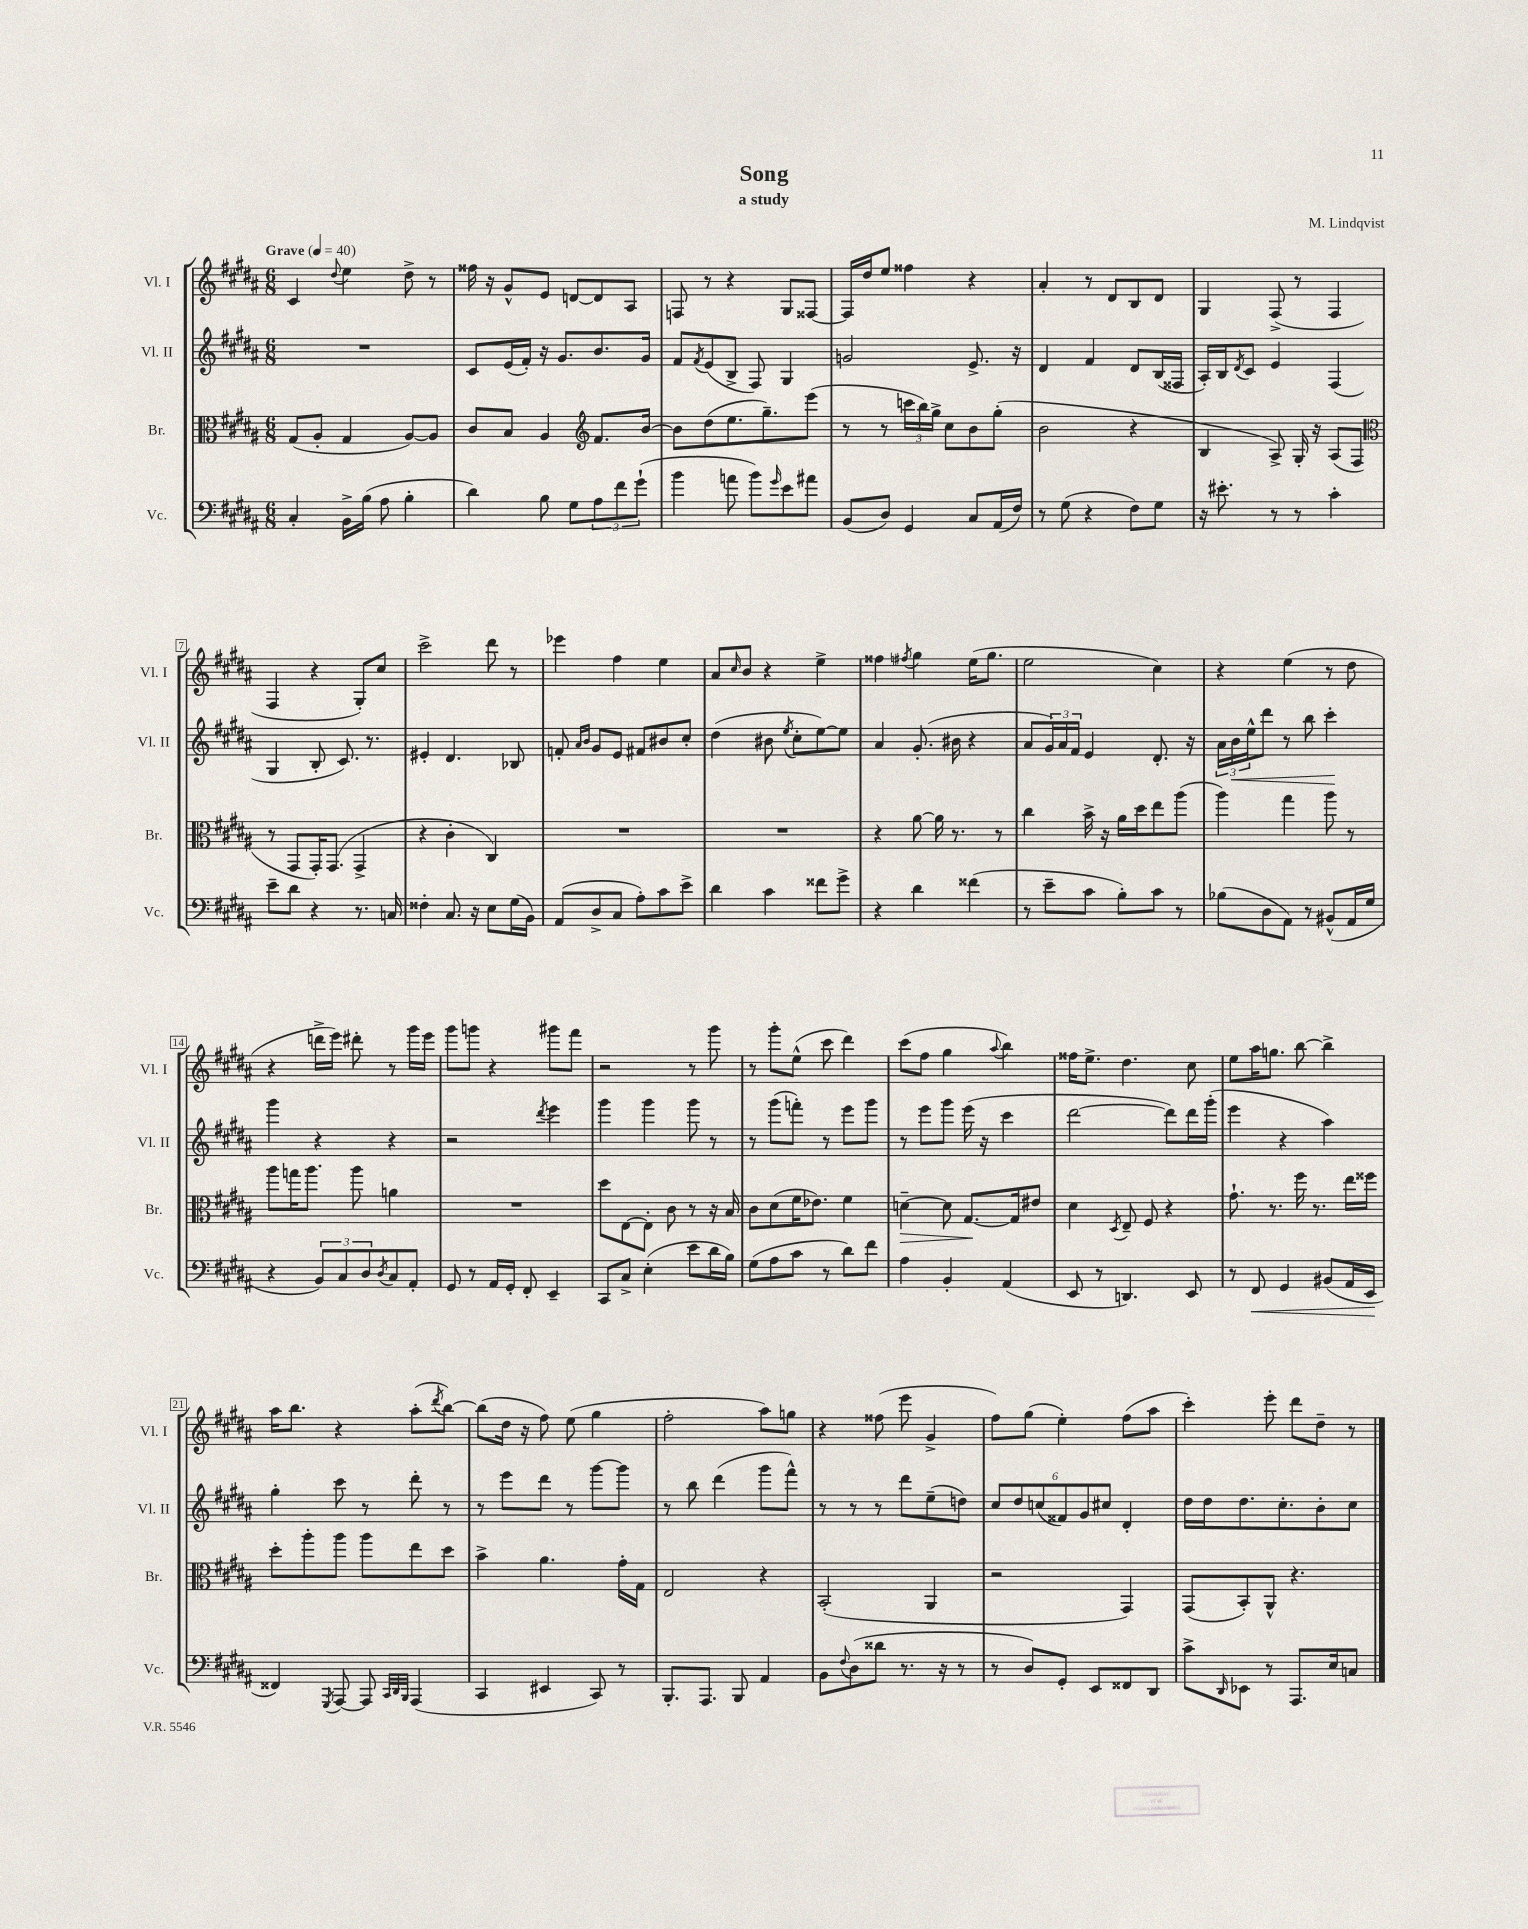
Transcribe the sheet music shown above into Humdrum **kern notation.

**kern	**kern	**kern	**kern
*staff4	*staff3	*staff2	*staff1
*clefF4	*clefC3	*clefG2	*clefG2
*k[f#c#g#d#a#]	*k[f#c#g#d#a#]	*k[f#c#g#d#a#]	*k[f#c#g#d#a#]
*M6/8	*M6/8	*M6/8	*M6/8
*MM40	*MM40	*MM40	*MM40
4C#'	(8G#	2.r	4c#
.	8A#'	.	.
.	.	.	8qqdd#
16BB^	4G#	.	4ee
(16B	.	.	.
8A#	.	.	.
4B'	[8A#)	.	8dd#^
.	8A#]	.	8r
=	=	=	=
4d#)	8c#	8c#	16ff##
.	.	.	16r
.	8B	(16e	8g#^^
.	.	16f#')	.
8B	4A#	16r	8e
.	.	8.g#	.
8G#	.	.	[8d
*	*clefG2	*	*
12A#	8.f#	8.b	8d]
12f#	.	.	.
.	.	.	8A#
(12g#`	.	.	.
.	[16b	16g#	.
=	=	=	=
4b	8b]	8f#	8F
.	.	8qf#	.
.	(8dd#	(8e	8r
8a	8.ee	8B^	4r
8b)	.	8F#)	.
.	8.gg#~)	.	.
16qqg#	.	.	.
8e	.	4G#	8G#
8a#	(8eee	.	[8F##
=	=	=	=
(8BB	8r	2g	16F##]
.	.	.	16dd#
8D#)	8r	.	8ee
4GG#	24ccc	.	4ff##
.	24bb)	.	.
.	24gg#^	.	.
.	8cc#	.	.
8C#	8b	8.e^	4r
(16AA#	(8gg#'	.	.
16F#)	.	16r	.
=	=	=	=
8r	2b	4d#	4a#'
(8G#	.	.	.
4r	.	4f#	8r
.	.	.	8d#
8F#)	4r	8d#	8B
8G#	.	(16B	8d#
.	.	16F##	.
=	=	=	=
16r	4B	16A#')	4G#
8.e#'	.	16B	.
.	.	8qd#	.
.	.	8c#	.
8r	8A#^)	4e	(8F#^
8r	16G#'	.	8r
.	16r	.	.
4c#'	(8A#	(4F#	4F#
.	8F#	.	.
=	=	=	=
*	*clefC3	*	*
8e~	8r	4G#	4F#
8d#	8GG#	.	.
4r	16GG#')	8B'	4r
.	(8.GG#	.	.
.	.	8.c#)	.
8.r	4GG#^	.	8G#')
.	.	8.r	.
.	.	.	8cc#
16C	.	.	.
=	=	=	=
4F##'	4r	4e#'	2ccc#^
8.C#	4c#'	4.d#	.
16r	.	.	.
8E	4C#)	.	8ddd#
(16G#	.	8B-	8r
16BB)	.	.	.
=	=	=	=
(8AA#	2.r	8f'	4eee-
.	.	16qqa#	.
.	.	16qqb	.
8D#^	.	8g#	.
8C#	.	8e	4ff#
8A#')	.	8f#	.
8c#	.	8b#	4ee
8e^	.	8cc#'	.
=	=	=	=
4d#	2.r	(4dd#	8a#
.	.	.	16qqcc#
.	.	.	8b
4c#	.	8b#	4r
.	.	8qee	.
.	.	8cc#'	.
8f##	.	[8ee)	4ee^
8g#^	.	8ee]	.
=	=	=	=
4r	4r	4a#	4ff##
.	.	.	8qff#
4d#	[8a#	(8.g#'	4gg#
.	16a#]	.	.
.	8.r	16b#	.
(4f##	.	4r	(16ee
.	.	.	8.gg#
.	8r	.	.
=	=	=	=
8r	4cc#	8a#	2ee
8e~	.	24g#)	.
.	.	24a#	.
.	.	24f#	.
8c#	16b^	4e	.
.	16r	.	.
8B')	16a#	.	.
.	16dd#	.	.
8c#	8ee	8.d#'	4cc#)
8r	(8aa#	.	.
.	.	16r	.
=	=	=	=
(8B-	4aa#)	24a#	4r
.	.	24b	.
.	.	24ee^^	.
8D#	.	8ddd#	.
8AA#)	4gg#	8r	(4ee
8r	.	8bb	.
(8BB#^^	8aa#	4ccc#'	8r
16AA#	8r	.	8dd#
16G#	.	.	.
=	=	=	=
4r	8aa#	4ggg#	4r
.	16gg	.	.
.	8.aa#	.	.
12BB)	.	4r	16ddd^
.	.	.	16eee)
12C#	.	.	.
.	8aa#	.	8ddd#'
12D#	.	.	.
8qD#	.	.	.
8C#	4a	4r	8r
8AA#'	.	.	16ggg#
.	.	.	16eee
=	=	=	=
8GG#	2.r	2r	8ggg#
8r	.	.	8ggg
16AA#	.	.	4r
16GG#'	.	.	.
8FF#'	.	.	.
.	.	8qddd#	.
4EE~	.	4eee	8ggg#
.	.	.	8fff#
=	=	=	=
8CC#	8dd#	4ggg#	2r
8C#^	[8E	.	.
(4E'	8E']	4ggg#	.
.	8c#	.	.
8e	8r	8ggg#	8r
16d#	16r	8r	8ggg#
16B)	16B	.	.
=	=	=	=
(8G#	8c#	8r	8r
8A#	(8d#	(8ggg#	8ggg#'
8c#	16f#	8fff')	(8ee^^
.	8.e-)	.	.
8r	.	8r	8ccc#
8d#)	4f#	8eee	4ddd#)
8f#	.	8ggg#	.
=	=	=	=
4A#	[4d~	8r	(8ccc#
.	.	8eee	8ff#
4BB'	8d]	8ggg#	4gg#
.	[8.G#	(16eee	.
.	.	16r	.
.	.	.	8qqaa#
(4AA#	.	4ccc#	4bb)
.	16G#]	.	.
.	8e#	.	.
=	=	=	=
8EE	4d#	[2ddd#	16ff##
.	.	.	8.ee^
8r	.	.	.
.	8qD#	.	.
4.DD)	8E~	.	4.dd#
.	8F#	.	.
.	4r	8ddd#])	.
8EE	.	16ddd#	8cc#
.	.	(16ggg#'	.
=	=	=	=
8r	8.g#`	4eee	8ee
8FF#	.	.	16aa#
.	8.r	.	8.gg
4GG#	.	4r	.
.	16ff#	.	[8bb
.	8.r	.	.
(8BB#	.	4aa#)	4bb^]
16AA#	16ee	.	.
16EE	16ff##	.	.
=	=	=	=
4FF##)	8dd#'	4gg#'	16aa#
.	.	.	8.bb
.	8aa#'	.	.
8qGGG#	.	.	.
[8AAA#	8aa#	8ccc#	4r
8AAA#]	8aa#	8r	.
32qqCC#	.	.	.
32qqDD#	.	.	.
32qqBBB	.	.	.
(4AAA#	8ee	8ddd#'	(8aa#'
.	.	.	8qddd#
.	8dd#	8r	[8bb)
=	=	=	=
4CC#	4b^	8r	(8bb]
.	.	8eee	16dd#
.	.	.	16r
4EE#	4.a#	8ddd#	8ff#)
.	.	8r	(8ee
8CC#)	.	[8ggg#	4gg#
8r	16g#'	8ggg#]	.
.	16G#	.	.
=	=	=	=
8.BBB'	2E	8r	2ff#'
.	.	8bb	.
8.AAA#	.	.	.
.	.	(4ddd#	.
8BBB	.	.	.
4AA#	4r	8ggg#	8aa#)
.	.	8fff#^^)	8gg
=	=	=	=
8BB	(2BB'	8r	4r
8qqF#	.	.	.
(8D#	.	8r	.
8d##	.	8r	(8ff##
8.r	.	8ddd#	8eee
.	4AA#	(8ee~	4g#^
16r	.	.	.
8r	.	8dd)	.
=	=	=	=
8r	2r	12cc#	8ff#)
.	.	12dd#	.
8D#)	.	.	(8gg#
.	.	(12cc	.
8GG#'	.	12f##)	4ee')
.	.	12g#	.
8EE	.	.	.
.	.	12cc#	.
8FF##	4GG#)	4d#'	(8ff#
8DD#	.	.	8aa#
=	=	=	=
8c#^	(8GG#	16dd#	4ccc#')
.	.	16dd#	.
16qqDD#	.	.	.
8EE-	8BB')	8.dd#	.
8r	8AA#^^	.	8eee'
.	.	8.cc#'	.
8.AAA#	4.r	.	8ddd#
.	.	8b'	8dd#~
16E	.	.	.
8C	.	8cc#	8r
==	==	==	==
*-	*-	*-	*-
